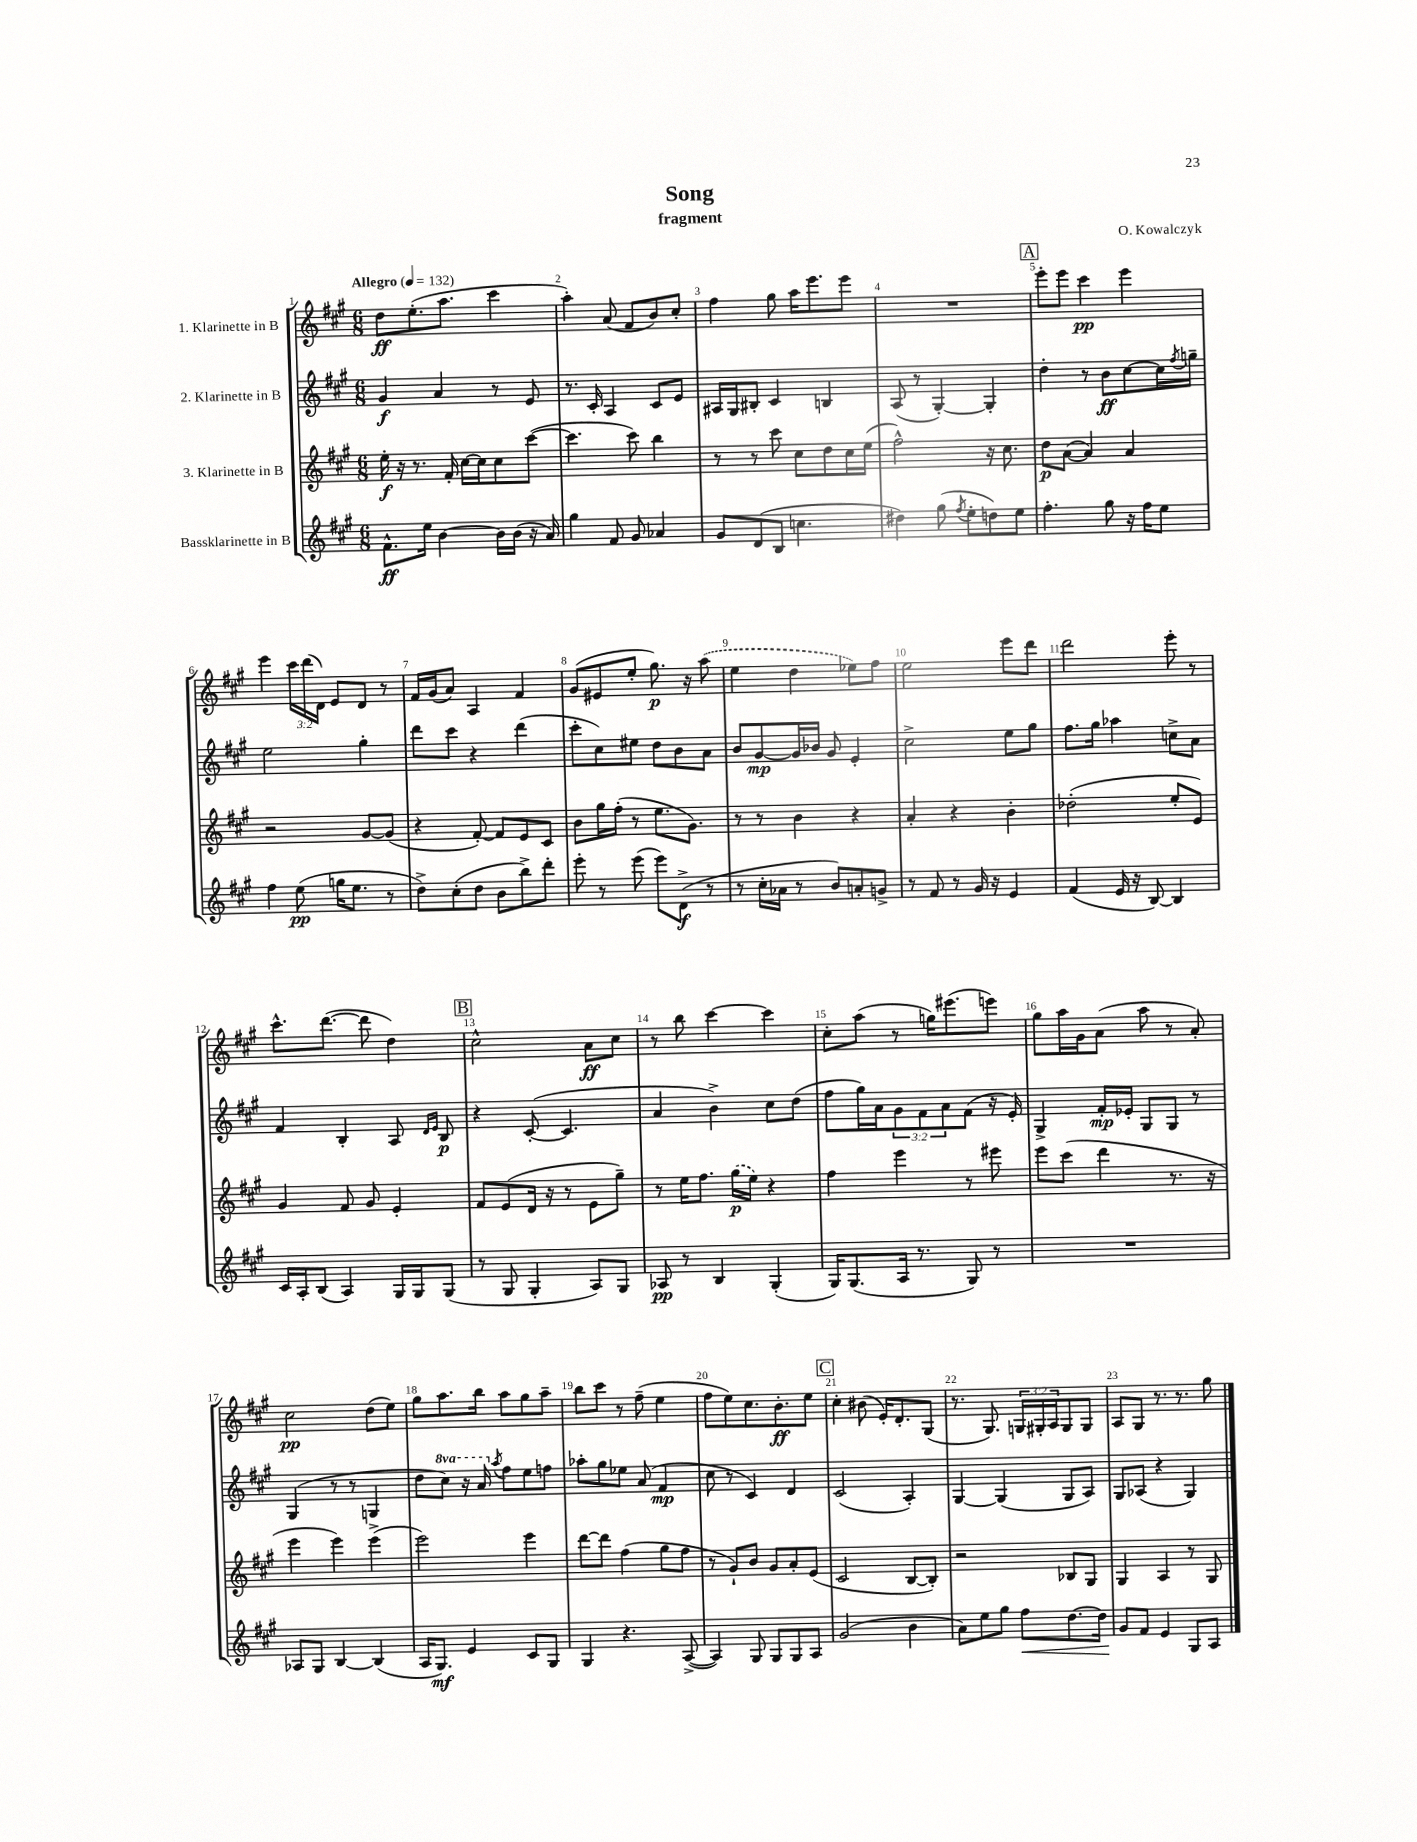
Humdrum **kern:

**kern	**dynam	**kern	**dynam	**kern	**dynam	**kern	**dynam
*part4	*part4	*part3	*part3	*part2	*part2	*part1	*part1
*staff4	*staff4	*staff3	*staff3	*staff2	*staff2	*staff1	*staff1
*I"Bassklarinette in B	*	*I"3. Klarinette in B	*	*I"2. Klarinette in B	*	*I"1. Klarinette in B	*
*clefG2	*	*clefG2	*	*clefG2	*	*clefG2	*
*k[f#c#g#]	*	*k[f#c#g#]	*	*k[f#c#g#]	*	*k[f#c#g#]	*
*M6/8	*	*M6/8	*	*M6/8	*	*M6/8	*
*MM132	*	*MM132	*	*MM132	*	*MM132	*
=1	=1	=1	=1	=1	=1	=1	=1
!	!	!	!	!	!	!LO:TX:a:B:t=Allegro	!
8.f#^^\L	ff	16ee'\	f	4g#/	f	8dd\L	ff
.	.	16r	.	.	.	.	.
.	.	8.r	.	.	.	(8.ee'\	.
16ee\Jk	.	.	.	.	.	.	.
[4b\	.	.	.	4a/	.	.	.
.	.	16f#'/	.	.	.	8.aa\J	.
.	.	[16cc#\LL	.	.	.	.	.
.	.	16cc#\J]	.	.	.	.	.
16b\LL]	.	8cc#\	.	8r	.	4ccc#\	.
(16b\JJ	.	.	.	.	.	.	.
16r	.	([8ccc#\J	.	8e/	.	.	.
16a/)	.	.	.	.	.	.	.
=2	=2	=2	=2	=2	=2	=2	=2
4gg#\	.	4.ccc#\]	.	8.r	.	4aa'\)	.
.	.	.	.	16c#'/	.	.	.
8f#/	.	.	.	4A/	.	(8a/	.
8g#/	.	8ccc#\)	.	.	.	8f#/L	.
4a-X/	.	4bb\	.	8c#/L	.	8b/)	.
.	.	.	.	8e/J	.	8cc#'/J	.
=3	=3	=3	=3	=3	=3	=3	=3
8g#/L	.	8r	.	16A#X/LL	.	4ff#\	.
.	.	.	.	16G#/J	.	.	.
(8d/	.	8r	.	8B#X'/J	.	.	.
8B/J	.	8ccc#\	.	4c#/	.	8gg#\	.
4.ccn\	.	8cc#\L	.	.	.	16aa\KL	.
.	.	.	.	.	.	8.eee\	.
.	.	8dd\	.	4Bn/	.	.	.
.	.	16cc#\L	.	.	.	8eee\J	.
.	.	(16ee\JJ	.	.	.	.	.
=4	=4	=4	=4	=4	=4	=4	=4
4dd#X\)	.	2ff#^^\)	.	(8A/	.	2.r	.
.	.	.	.	8r	.	.	.
(8gg#\	.	.	.	[4G#'/)	.	.	.
8qff#/	.	.	.	.	.	.	.
8ee'\L	.	.	.	.	.	.	.
8ddn\)	.	16r	.	4G#'/]	.	.	.
.	.	8.cc#\	.	.	.	.	.
8ee\J	.	.	.	.	.	.	.
!!LO:REH:place=s1:t=A
=5	=5	=5	=5	=5	=5	=5	=5
4.ff#'\	.	8dd\L	p	4dd'\	.	8eee'\L	.
.	.	([8a\J	.	.	.	8eee\J	.
.	.	4a/])	.	8r	.	4ccc#\	pp
8gg#\	.	.	.	8b\L	ff	.	.
16r	.	4a/	.	[8cc#\	.	4eee\	.
16ff#\KL	.	.	.	.	.	.	.
8ee\J	.	.	.	16cc#\L]	.	.	.
.	.	.	.	8qff#/	.	.	.
.	.	.	.	16ggn~\JJ	.	.	.
!!LO:LB:g=z
=6	=6	=6	=6	=6	=6	=6	=6
4ff#\	.	2r	.	2ee\	.	4eee\	.
(8ee\	pp	.	.	.	.	24ccc#\LL	.
.	.	.	.	.	.	(24ddd\	.
.	.	.	.	.	.	24d\JJ)	.
16ggn\KL	.	.	.	.	.	8e/L	.
8.ee\J	.	.	.	.	.	.	.
.	.	[8g#/L	.	4gg#'\	.	8d/J	.
8r	.	(8g#/J]	.	.	.	8r	.
=7	=7	=7	=7	=7	=7	=7	=7
8dd^\L)	.	4r	.	8ddd\L	.	16f#/LL	.
.	.	.	.	.	.	(16g#/J	.
(8cc#'\	.	.	.	8ccc#\J	.	8a/J)	.
8dd\J	.	[8f#'/)	.	4r	.	4A/	.
8b\L	.	8f#/L]	.	.	.	.	.
8bb^\)	.	8e/	.	(4ddd\	.	4f#/	.
8ddd'\J	.	8c#/J	.	.	.	.	.
=8	=8	=8	=8	=8	=8	=8	=8
8eee'\	.	8b\L	.	8ccc#'\L	.	(8g#/L	.
8r	.	16gg#\L	.	8cc#\)	.	8e#X/	.
.	.	(16ff#'\JJ	.	.	.	.	.
(8eee\	.	8r	.	8ee#X\J	.	8ee'/J	.
8eee\L)	.	8.ee\L	.	8dd\L	.	8.gg#\)	p
(8d^\J	f	.	.	8b\	.	.	.
.	.	8.g#\J)	.	.	.	16r	.
8r	.	.	.	8a\J	.	(8aa\	.
=9	=9	=9	=9	=9	=9	=9	=9
8r	.	8r	.	8b/L	.	4ee\	.
16cc#'\LL	.	8r	.	[8g#/	mp	.	.
16a-X\JJ	.	.	.	.	.	.	.
8r	.	4b\	.	16g#/L]	.	4dd\	.
.	.	.	.	16b-X/JJ	.	.	.
8b/L)	.	.	.	8g#/	.	.	.
8an'/	.	4r	.	4e'/	.	8ee-X\L)	.
8gn^/J	.	.	.	.	.	8ff#\J	.
=10	=10	=10	=10	=10	=10	=10	=10
8r	.	4a'/	.	2cc#^\	.	2ee\	.
8f#/	.	.	.	.	.	.	.
8r	.	4r	.	.	.	.	.
16g#/	.	.	.	.	.	.	.
16r	.	.	.	.	.	.	.
4e/	.	4b'\	.	8ee\L	.	8eee\L	.
.	.	.	.	8gg#\J	.	8ddd\J	.
=11	=11	=11	=11	=11	=11	=11	=11
(4f#/	.	(2dd-X'\	.	8.ff#\L	.	2ddd\	.
.	.	.	.	16gg#\Jk	.	.	.
16e/	.	.	.	4aa-X\	.	.	.
16r	.	.	.	.	.	.	.
[8B/)	.	.	.	.	.	.	.
4B/]	.	8ee'/L	.	8ccn^\L	.	8eee'\	.
.	.	8e/J)	.	8a\J	.	8r	.
!!LO:LB:g=z
=12	=12	=12	=12	=12	=12	=12	=12
16c#/LL	.	4g#/	.	4f#/	.	8.ccc#^^\L	.
16A'/J	.	.	.	.	.	.	.
(8B/J	.	.	.	.	.	.	.
.	.	.	.	.	.	([8.ddd\J	.
4A/)	.	8f#/	.	4B'/	.	.	.
.	.	8g#/	.	.	.	8ddd\]	.
16G#/LL	.	4e'/	.	8A/	.	4dd\)	.
16G#/J	.	.	.	.	.	.	.
.	.	.	.	16qqd/LL	.	.	.
.	.	.	.	16qqe/JJ	.	.	.
(8G#/J	.	.	.	8B/	p	.	.
!!LO:REH:place=s1:t=B
=13	=13	=13	=13	=13	=13	=13	=13
8r	.	8f#/L	.	4r	.	2cc#^^\	.
8G#/	.	(8e/	.	.	.	.	.
4G#'/	.	16d/Jk	.	([8c#'/	.	.	.
.	.	16r	.	.	.	.	.
.	.	8r	.	4.c#/]	.	.	.
8A/L)	.	8e\L	.	.	.	8a\L	ff
8G#/J	.	8gg#~\J)	.	.	.	8cc#\J	.
=14	=14	=14	=14	=14	=14	=14	=14
8A-X/	pp	8r	.	4a/	.	8r	.
8r	.	16ee\KL	.	.	.	8bb\	.
.	.	8.ff#\J	.	.	.	.	.
4B/	.	.	.	4b^\)	.	[4ccc#\	.
.	.	(16gg#\LL	p	.	.	.	.
.	.	16ee\JJ)	.	.	.	.	.
(4G#'/	.	4r	.	8cc#\L	.	4ccc#\]	.
.	.	.	.	(8dd\J	.	.	.
=15	=15	=15	=15	=15	=15	=15	=15
16G#/KL)	.	4ff#\	.	8ff#\L	.	8cc#'\L	.
(8.G#/	.	.	.	.	.	.	.
.	.	.	.	16gg#\L)	.	(8aa\J	.
.	.	.	.	16a\J	.	.	.
16A/Jk	.	4eee\	.	12g#\	.	8r	.
8.r	.	.	.	.	.	.	.
.	.	.	.	12f#\	.	.	.
.	.	.	.	.	.	16ggn\KL)	.
.	.	.	.	12a\	.	.	.
.	.	.	.	.	.	(8.eee#X\	.
8G#/)	.	8r	.	(8f#\J	.	.	.
8r	.	8eee#X\	.	16r	.	8eeen\J)	.
.	.	.	.	16e'/)	.	.	.
=16	=16	=16	=16	=16	=16	=16	=16
2.r	.	8eee\L	.	4G#^/	.	8gg#\L	.
.	.	(8ccc#\J	.	.	.	16aa\L	.
.	.	.	.	.	.	16g#\J	.
.	.	4ddd\	.	16f#'/LL	mp	(8a\J	.
.	.	.	.	16e-X'/JJ	.	.	.
.	.	.	.	8G#/L	.	8aa\	.
.	.	8.r	.	8G#/J	.	8r	.
.	.	.	.	8r	.	8a'/)	.
.	.	16r	.	.	.	.	.
!!LO:LB:g=z
=17	=17	=17	=17	=17	=17	=17	=17
8A-X/L	.	4eee\	.	(4G#/	.	2cc#\	pp
8G#/J	.	.	.	.	.	.	.
[4B/	.	4eee\)	.	8r	.	.	.
.	.	.	.	8r	.	.	.
(4B/]	.	(4eee^\	.	4Gn/	.	(8dd\L	.
.	.	.	.	.	.	8ee\J)	.
=18	=18	=18	=18	=18	=18	=18	=18
16A/KL	.	2eee\)	.	8dd\L	.	8gg#\L	.
8.G#/J)	mf	.	.	.	.	.	.
*	*	*	*	*8va	*	*	*
.	.	.	.	8ccc#\J)	.	8.aa\	.
4e/	.	.	.	16r	.	.	.
.	.	.	.	16aa/	.	16bb\Jk	.
*	*	*	*	*X8va	*	*	*
.	.	.	.	8qaa/	.	.	.
.	.	.	.	8ff#\L	.	8aa\L	.
8c#/L	.	4eee\	.	8ee\	.	8gg#\	.
8G#/J	.	.	.	8ffn\J	.	8aa~\J	.
=19	=19	=19	=19	=19	=19	=19	=19
4G#/	.	[8ddd\L	.	8aa-X'\L	.	8bb\L	.
.	.	8ddd\J]	.	8gg#\	.	8ccc#\J	.
4.r	.	(4ff#\	.	8ee-X\J	.	8r	.
.	.	.	.	(8a/	.	(8ff#~\	.
.	.	8gg#\L	.	4f#/	mp	4ee\	.
([8A^/	.	8ff#\J	.	.	.	.	.
=20	=20	=20	=20	=20	=20	=20	=20
4A/])	.	8r	.	8cc#\	.	8ff#\L	.
.	.	8g#`/L)	.	8r	.	8ee\)	.
8G#/	.	8b/J	.	4c#/)	.	8.cc#\	.
8G#/L	.	8g#/L	.	.	.	.	.
.	.	.	.	.	.	8.b'\	ff
8G#/	.	8a'/	.	4d/	.	.	.
8A/J	.	(8e/J	.	.	.	8ee\J	.
!!LO:REH:place=s1:t=C
=21	=21	=21	=21	=21	=21	=21	=21
(2g#/	.	2c#/	.	(2c#/	.	4cc#'\	.
.	.	.	.	.	.	(8b#X\	.
.	.	.	.	.	.	16e'/KL)	.
.	.	.	.	.	.	8.d'/	.
4b\	.	[8B/L	.	4A'/)	.	.	.
.	.	8B'/J])	.	.	.	(8G#/J	.
=22	=22	=22	=22	=22	=22	=22	=22
8a\L)	.	2r	.	[4G#/	.	8.r	.
8ee\	.	.	.	.	.	.	.
.	.	.	.	.	.	8.G#/)	.
8gg#\J	.	.	.	(4G#/]	.	.	.
!	!LO:HP:b	!	!	!	!	!	!
8ff#\L	<	.	.	.	.	24Gn/LL	.
.	.	.	.	.	.	24G#X'/	.
.	.	.	.	.	.	24A/J	.
[8.dd\	.	8B-X/L	.	8G#/L	.	8G#/	.
.	.	8G#/J	.	8A/J)	.	8G#/J	.
16dd\Jk]	.	.	.	.	.	.	.
=23	=23	=23	=23	=23	=23	=23	=23
8g#/L	.	4G#/	.	8G#/L	.	8A/L	.
8f#/J	[	.	.	(8A-X/J	.	8G#/J	.
4e/	.	4A/	.	4r	.	8.r	.
.	.	.	.	.	.	8.r	.
8G#/L	.	8r	.	4G#/)	.	.	.
8A/J	.	8G#/	.	.	.	8gg#\	.
==	==	==	==	==	==	==	==
*-	*-	*-	*-	*-	*-	*-	*-
